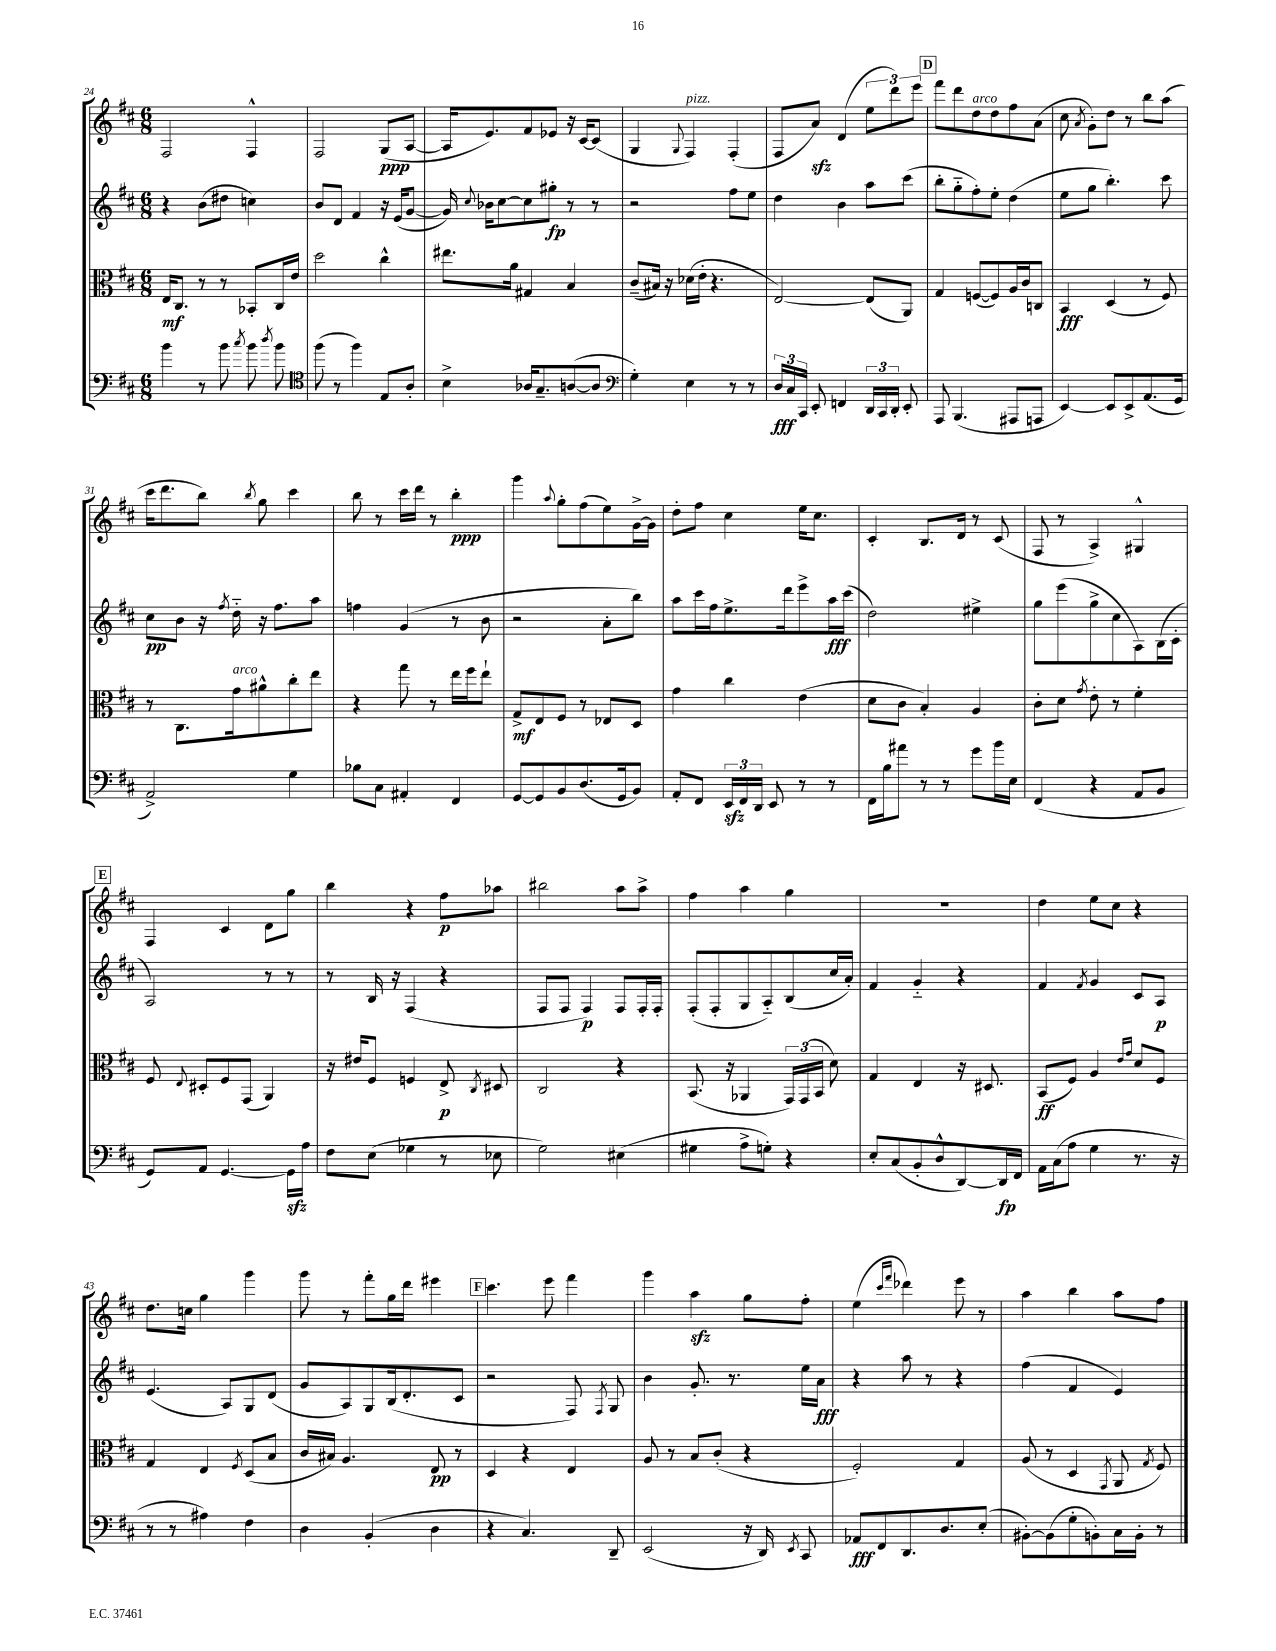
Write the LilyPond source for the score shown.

<<
\new StaffGroup <<
\new Staff = "s0" {
    \clef treble \key d \major \numericTimeSignature \time 6/8
    \autoBeamOff fis2 fis4-^ |
    fis2 g8[\ppp( a8]~ |
    a16[ e'8.) fis'8 ees'8] r16 cis'16[~ cis'8]( |
    g4 \appoggiatura { g8 } fis4^\markup { \italic "pizz." }) fis4-.( |
    fis8[ a'8]\sfz) d'4( \tuplet 3/2 { e''8[ d'''8) e'''8] } |
    \mark \markup { \box "D" } fis'''8[ d'''8 d''8^\markup { \italic "arco" } d''8 fis''8 a'8]( |
    cis''8 \acciaccatura { a'8 } g'8[-.) d''8] r8 b''8[ a''8]( |
    cis'''16[ d'''8. b''8]) \acciaccatura { b''8 } g''8 cis'''4 |
    b''8 r8 cis'''16[ d'''16] r8 b''4-.\ppp |
    g'''4 \appoggiatura { a''8 } g''8[-. fis''8( e''8) g'16~-> g'16] |
    d''8[-. fis''8] cis''4 e''16[ cis''8.] |
    cis'4-. b8.[ d'16] r8 cis'8( |
    fis8 r8 a4->) gis4-^ |
    \mark \markup { \box "E" } fis4 cis'4 d'8[ g''8] |
    b''4 r4 fis''8[\p aes''8] |
    bis''2 a''8[ a''8]-> |
    fis''4 a''4 g''4 |
    R2. |
    d''4 e''8[ cis''8] r4 |
    d''8.[ c''16] g''4 g'''4 |
    g'''8 r8 fis'''8[-. g''16 d'''16] eis'''4 |
    \mark \markup { \box "F" } cis'''4. e'''8 fis'''4 |
    g'''4 a''4\sfz g''8[ fis''8]-. |
    e''4( \grace { cis'''16[ fis'''16] } des'''4) e'''8 r8 |
    a''4 b''4 a''8[ fis''8] \bar "|." |
}
\new Staff = "s1" {
    \clef treble \key d \major \numericTimeSignature \time 6/8
    \autoBeamOff r4 b'8[( dis''8] c''4) |
    b'8[ d'8] fis'4 r16 e'16[( g'8]~ |
    g'16) \appoggiatura { cis''8 } bes'16[ cis''8~ cis''8 gis''8]-.\fp r8 r8 |
    r2 fis''8[ e''8] |
    d''4 b'4 a''8[ cis'''8]( |
    \mark \markup { \box "D" } b''8[-. g''8-_ fis''8-.) e''8]-. d''4( |
    e''8[ g''8] b''4.-.) cis'''8 |
    cis''8[\pp b'8] r16 \acciaccatura { fis''8 } d''16-_ r16 fis''8.[ a''8] |
    f''4 g'4( r8 b'8 |
    r2 a'8[-. b''8]) |
    a''8[ cis'''16 fis''16 e''8.-> d'''16 e'''8-> a''16\fff cis'''16]( |
    d''2) eis''4-> |
    g''8[ e'''8( g''8-> cis''8 a8) b16( cis'16]-. |
    \mark \markup { \box "E" } a2) r8 r8 |
    r8 b16 r16 fis4( r4 |
    fis8[ fis8] fis4\p) fis8[ fis16-. fis16]-. |
    fis8[-.( fis8-. g8 a8-_) b8( cis''16 a'16]-.) |
    fis'4 g'4-_ r4 |
    fis'4 \acciaccatura { fis'8 } g'4 cis'8[ a8]\p |
    e'4.( a8[) g8 d'8]( |
    g'8[ a8) g8 b16( d'8.-. cis'8] |
    \mark \markup { \box "F" } r2 fis8) \acciaccatura { fis8 } g8 |
    b'4 g'8.-. r8. e''16[ a'16]\fff |
    r4 a''8 r8 r4 |
    fis''4( fis'4 e'4) \bar "|." |
}
\new Staff = "s2" {
    \clef alto \key d \major \numericTimeSignature \time 6/8
    \autoBeamOff e16[\mf cis8.] r8 r8 bes,8[-. cis16 e'16] |
    d''2 cis''4-^ |
    eis''8.[ a'16] gis4 b4 |
    cis'8[--( bis16]) r16 des'16[( e'16]-. r4. |
    e2~) e8[( a,8]) |
    \mark \markup { \box "D" } g4 f8[~( f8) a16 cis'16 c8] |
    b,4\fff d4( r8 fis8) |
    r8 cis8.[ g'16^\markup { \italic "arco" } ais'8-^ cis''8-. e''8] |
    r4 g''8 r8 e''16[ fis''16 e''8]-! |
    g8[->\mf e8 fis8] r8 ees8[ d8] |
    g'4 cis''4 e'4( |
    d'8[ cis'8] b4-.) a4 |
    cis'8[-. d'8] \acciaccatura { g'8 } e'8-. r8 fis'4-. |
    \mark \markup { \box "E" } fis8 \appoggiatura { e8 } dis8[-. fis8 g,8]( a,4) |
    r16 eis'16[ fis8] f4 e8->\p \acciaccatura { cis8 } dis8 |
    cis2 r4 |
    b,8.( r16 aes,4 \tuplet 3/2 { g,16[) g,16( b,16] } d'8) |
    g4 e4 r16 dis8. |
    b,8[\ff( fis8]) a4 \grace { e'16[ g'16] } d'8[ fis8] |
    g4 e4 \acciaccatura { fis8 } d8[( b8] |
    cis'16[ bis16]) a4. e8\pp r8 |
    \mark \markup { \box "F" } d4 r4 e4 |
    a8 r8 b8[ cis'8]-.( r4 |
    fis2-.) g4 |
    a8( r8 d4 \acciaccatura { g,8 } a,8 \acciaccatura { g8 } fis8) \bar "|." |
}
\new Staff = "s3" {
    \clef bass \key d \major \numericTimeSignature \time 6/8
    \autoBeamOff b'4 r8 b'8 \acciaccatura { cis''8 } b'8 \acciaccatura { d''8 } b'8 |
    \clef tenor fis''8( r8 fis''4) e8[ a8]-. |
    b4-> aes16[ g8.-- a8~( a8] |
    \clef bass g4-.) e4 r8 r8 |
    \tuplet 3/2 { d16[\fff cis16 cis,16] } e,8-. f,4 \tuplet 3/2 { d,16[ cis,16 d,16]-. } e,8-. |
    \mark \markup { \box "D" } a,,8 b,,4.( ais,,8[ a,,8] |
    e,4~) e,8[ e,8-> a,8.( g,16] |
    a,2->) g4 |
    bes8[ cis8] ais,4-. fis,4 |
    g,8[~ g,8 b,8 d8.( g,16 b,8]) |
    a,8[-. fis,8] \tuplet 3/2 { e,16[\sfz fis,16 d,16] } e,8 r8 r8 |
    fis,16[ b16 ais'8] r8 r8 g'8[ b'16 e16] |
    fis,4( r4 a,8[ b,8] |
    \mark \markup { \box "E" } g,8[) a,8] g,4.~ g,16[\sfz a16] |
    fis8[ e8]( ges4 r8 ees8 |
    g2) eis4( |
    gis4 a8[-> g8]-.) r4 |
    e8[-. cis8( b,8-. d8-^ d,8~) d,16\fp fis,16] |
    a,16[ cis16( a8] g4 r8. r16 |
    r8 r8 ais4) fis4 |
    d4 b,4-.( d4 |
    \mark \markup { \box "F" } r4 cis4.) d,8-- |
    e,2( r16 d,16) \acciaccatura { e,8 } cis,8 |
    aes,8[\fff fis,8 d,8. d8. e8]-.( |
    bis,8[~-.) bis,8( g8-. b,8-.) cis16 b,16]-. r8 \bar "|." |
}
>>
>>
\layout { \context { \Score currentBarNumber = #24 } }
